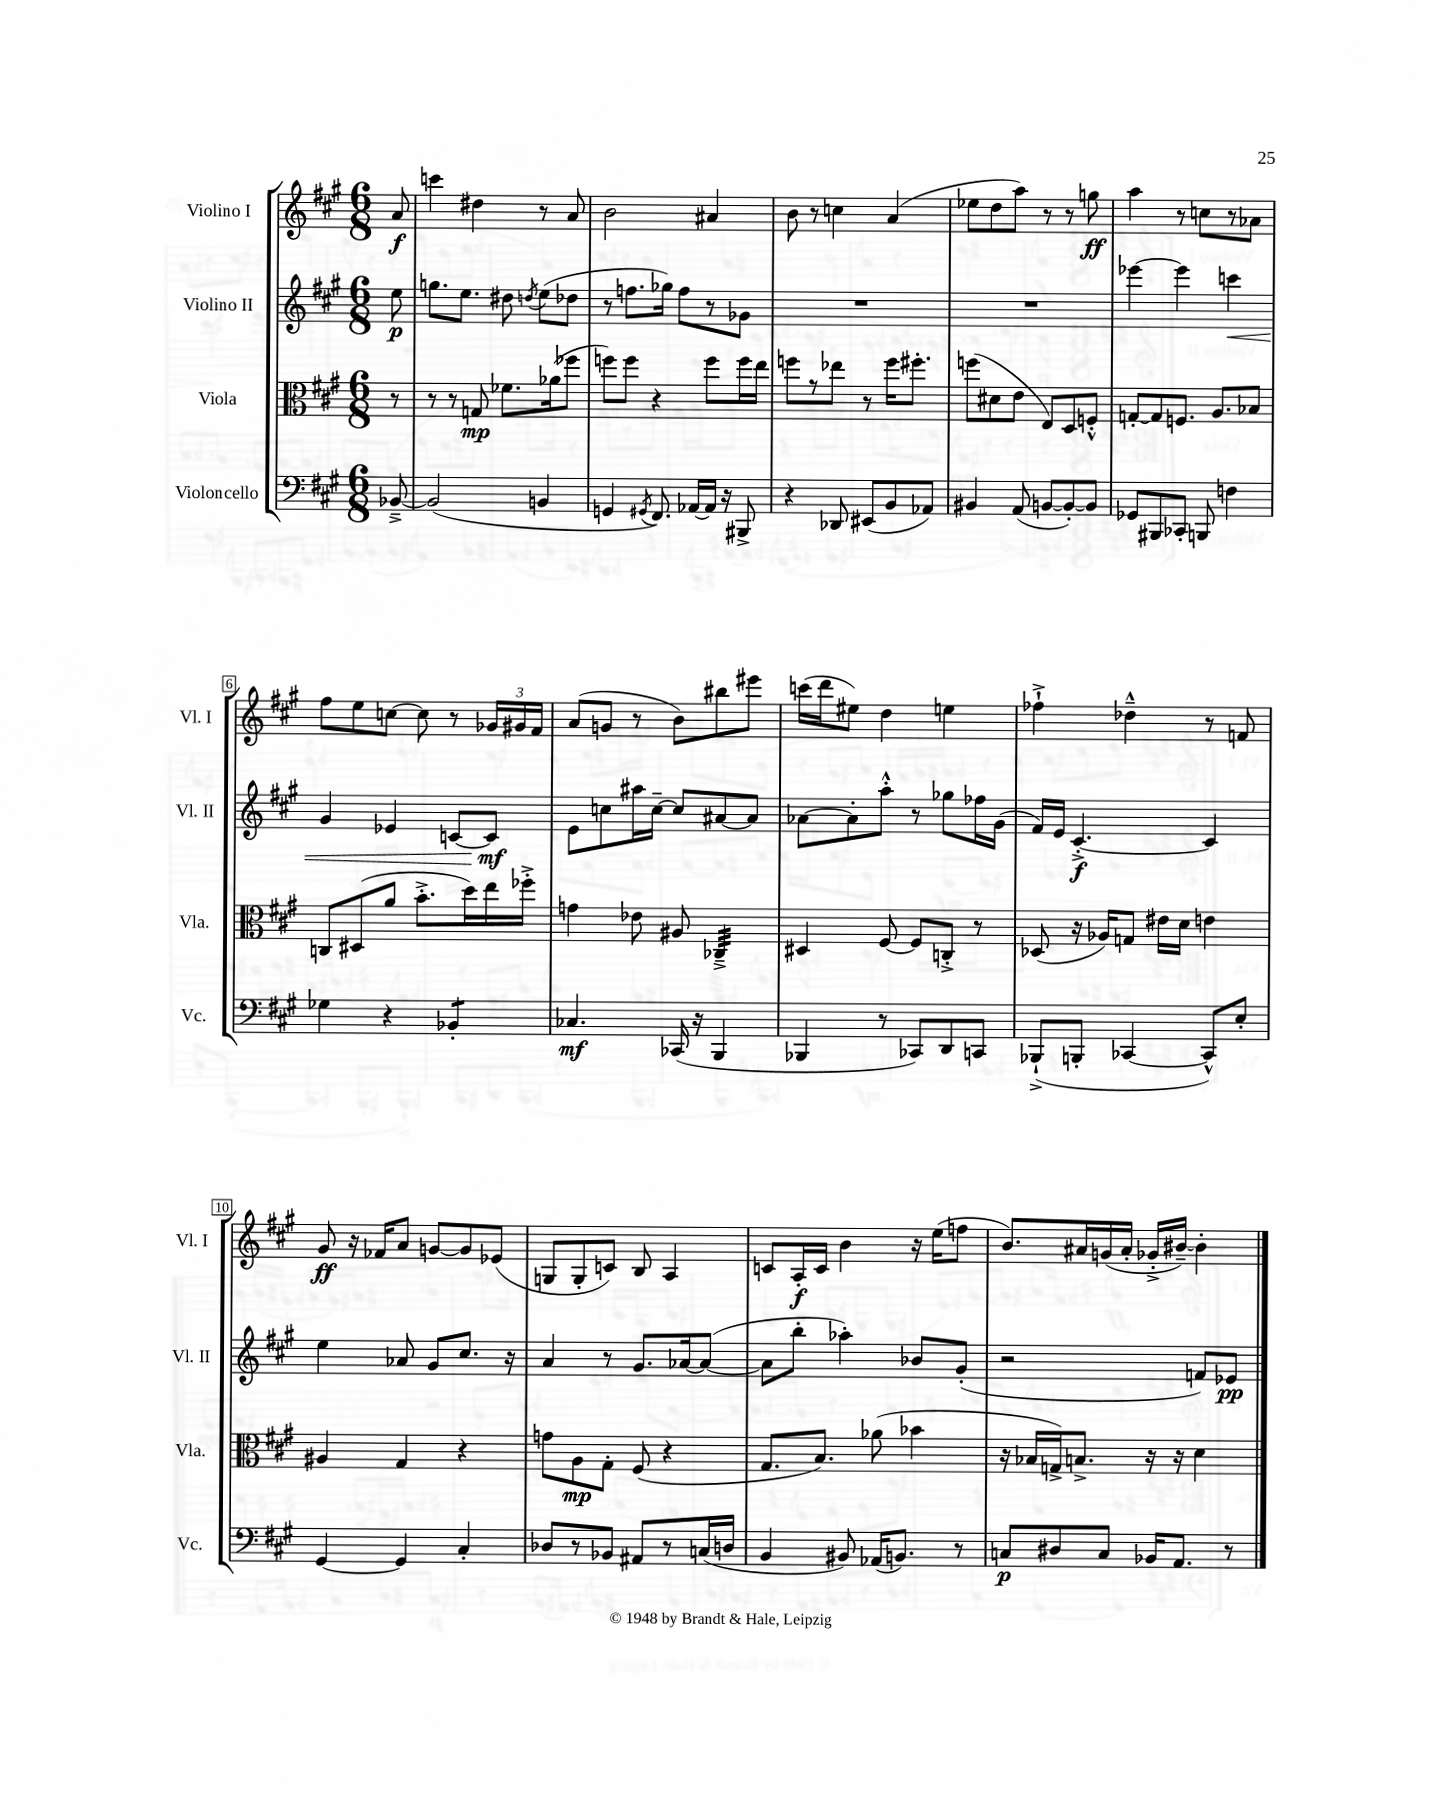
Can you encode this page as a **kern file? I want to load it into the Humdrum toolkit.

**kern	**kern	**kern	**kern
*staff4	*staff3	*staff2	*staff1
*clefF4	*clefC3	*clefG2	*clefG2
*k[f#c#g#]	*k[f#c#g#]	*k[f#c#g#]	*k[f#c#g#]
*M6/8	*M6/8	*M6/8	*M6/8
[8BB-~^/	8r	8ee\	8a/
=	=	=	=
(2BB-/]	8r	8.gg\L	4ccc\
.	8r	.	.
.	.	8.ee\J	.
.	8G/	.	4dd#\
.	8.f-\L	8dd#\	.
.	.	8qdd/	.
4BB/	.	(8ee\L	8r
.	(16a-\k	.	.
.	8ff-\J	8dd-\J	8a/
=	=	=	=
4GG/	8ff\L)	8r	2b\
.	8ff\J	8.ff\L	.
8qGG#/	.	.	.
8.FF#/)	4r	.	.
.	.	16gg-\Jk)	.
.	.	8ff\L	.
[16AA-/LL	.	.	.
16AA-/]JJ	8ff\L	8r	4a#/
16r	.	.	.
8BBB#^/	16ff\L	8g-\J	.
.	16ee\JJ	.	.
=	=	=	=
4r	8ff\L	2.r	8b\
.	8r	.	8r
8DD-/	8ee-\J	.	4cc\
(8EE#/L	8r	.	.
8BB/	16ff\LK	.	(4a/
.	8.ff#'\J	.	.
8AA-/J)	.	.	.
=	=	=	=
4BB#/	(8ff\L	2.r	8ee-\L
.	8d#\	.	8dd\
(8AA/	8e\J	.	8aa\J)
[8BB/L	8E/L)	.	8r
8BB'/_)	8D/	.	8r
8BB/]J	8F'^^/J	.	8gg\
=	=	=	=
8GG-/L	[8G'/L	[4eee-\	4aa\
8BBB#/	8G/]	.	.
8CC-'/J	8.F/J	4eee-\]	8r
8BBB/	.	.	8cc\L
.	8.A/L	.	.
4F\	.	4ccc\	8r
.	8B-/J	.	8a-\J
=	=	=	=
4G-\	8C/L	4g#/	8ff#\L
.	(8D#/	.	8ee\
4r	8a/J	4e-/	[8cc\J
.	8.b'^\L	.	8cc\]
4BB-'/	.	[8c/L	8r
.	16dd\L)	.	.
.	16ee\	8c/]J	24g-/LL
.	.	.	24g#/
.	16ff-'^\JJ	.	.
.	.	.	24f#/JJ
=	=	=	=
4.C-/	4g\	8e\L	(8a/L
.	.	8cc\	8g/J
.	8e-\	16aa#\L	8r
.	.	[16cc~\JJ	.
(16CC-/	8A#/	8cc/]L	8b\L)
16r	.	.	.
4BBB/	4C-~^/	[8a#/	8bb#\
.	.	8a#/]J	8eee#\J
=	=	=	=
4BBB-/	4D#/	[8a-\L	(16ccc\LL
.	.	.	16ddd\J
.	.	8a-'\]	8ee#\J)
8r	[8F#/	8aa'^^\J	4dd\
8CC-/L)	8F#/]L	8r	.
8DD/	8C'^/J	8gg-\L	4ee\
8CC/J	8r	16ff-\L	.
.	.	(16g#\JJ	.
=	=	=	=
(8BBB-`^/L	(8D-/	16f#/LL)	4ff-`^\
.	.	16e/JJ	.
8BBB'/J	16r	[4.c#'^/	.
.	16A-/LK)	.	.
[4CC-/	8G/J	.	4dd-~^^\
.	16e#\LL	.	.
.	16d\JJ	.	.
8CC-^^/]L)	4e\	4c#/]	8r
8E'/J	.	.	8f/
=	=	=	=
[4GG#/	4A#/	4ee\	8g#/
.	.	.	16r
.	.	.	16f-/LK
4GG#/]	4G#/	8a-/	8a/J
.	.	8g#/L	[8g/L
4C#'/	4r	8.cc#/J	8g/]
.	.	.	(8e-/J
.	.	16r	.
=	=	=	=
8D-/L	8g\L	4a/	8G/L
8r	8A\	.	8G'/
8BB-/J	8G#'\J	8r	8c/J)
8AA#/L	(8F#/	8.g#/L	8B/
8r	4r	.	4A/
.	.	[16a-/k	.
(16C/L	.	(8a-/_J	.
16D/JJ	.	.	.
=	=	=	=
4BB/	8.G#/L	8a-\]L	8c/L
.	.	8bb'\J	16A'/L
.	8.B/J)	.	16c/JJ
8BB#/)	.	4aa-'\)	4b\
(16AA-/LK	(8a-\	.	.
8.BB/J)	.	.	.
.	4b-\	8b-/L	16r
.	.	.	(16ee\LK
8r	.	(8g#'/J	8ff\J
=	=	=	=
8C/L	16r	2r	8.b/L)
.	16B-/LL	.	.
8D#/	16G^/J)	.	.
.	8.B^/J	.	16a#/L
8C/J	.	.	(16g/
.	.	.	16a#'/JJ
16BB-/LK	16r	.	16g-'^/LL
8.AA/J	16r	.	[16b#~/JJ)
.	4d\	8f/L)	4b#'\]
8r	.	8e-/J	.
==	==	==	==
*-	*-	*-	*-
